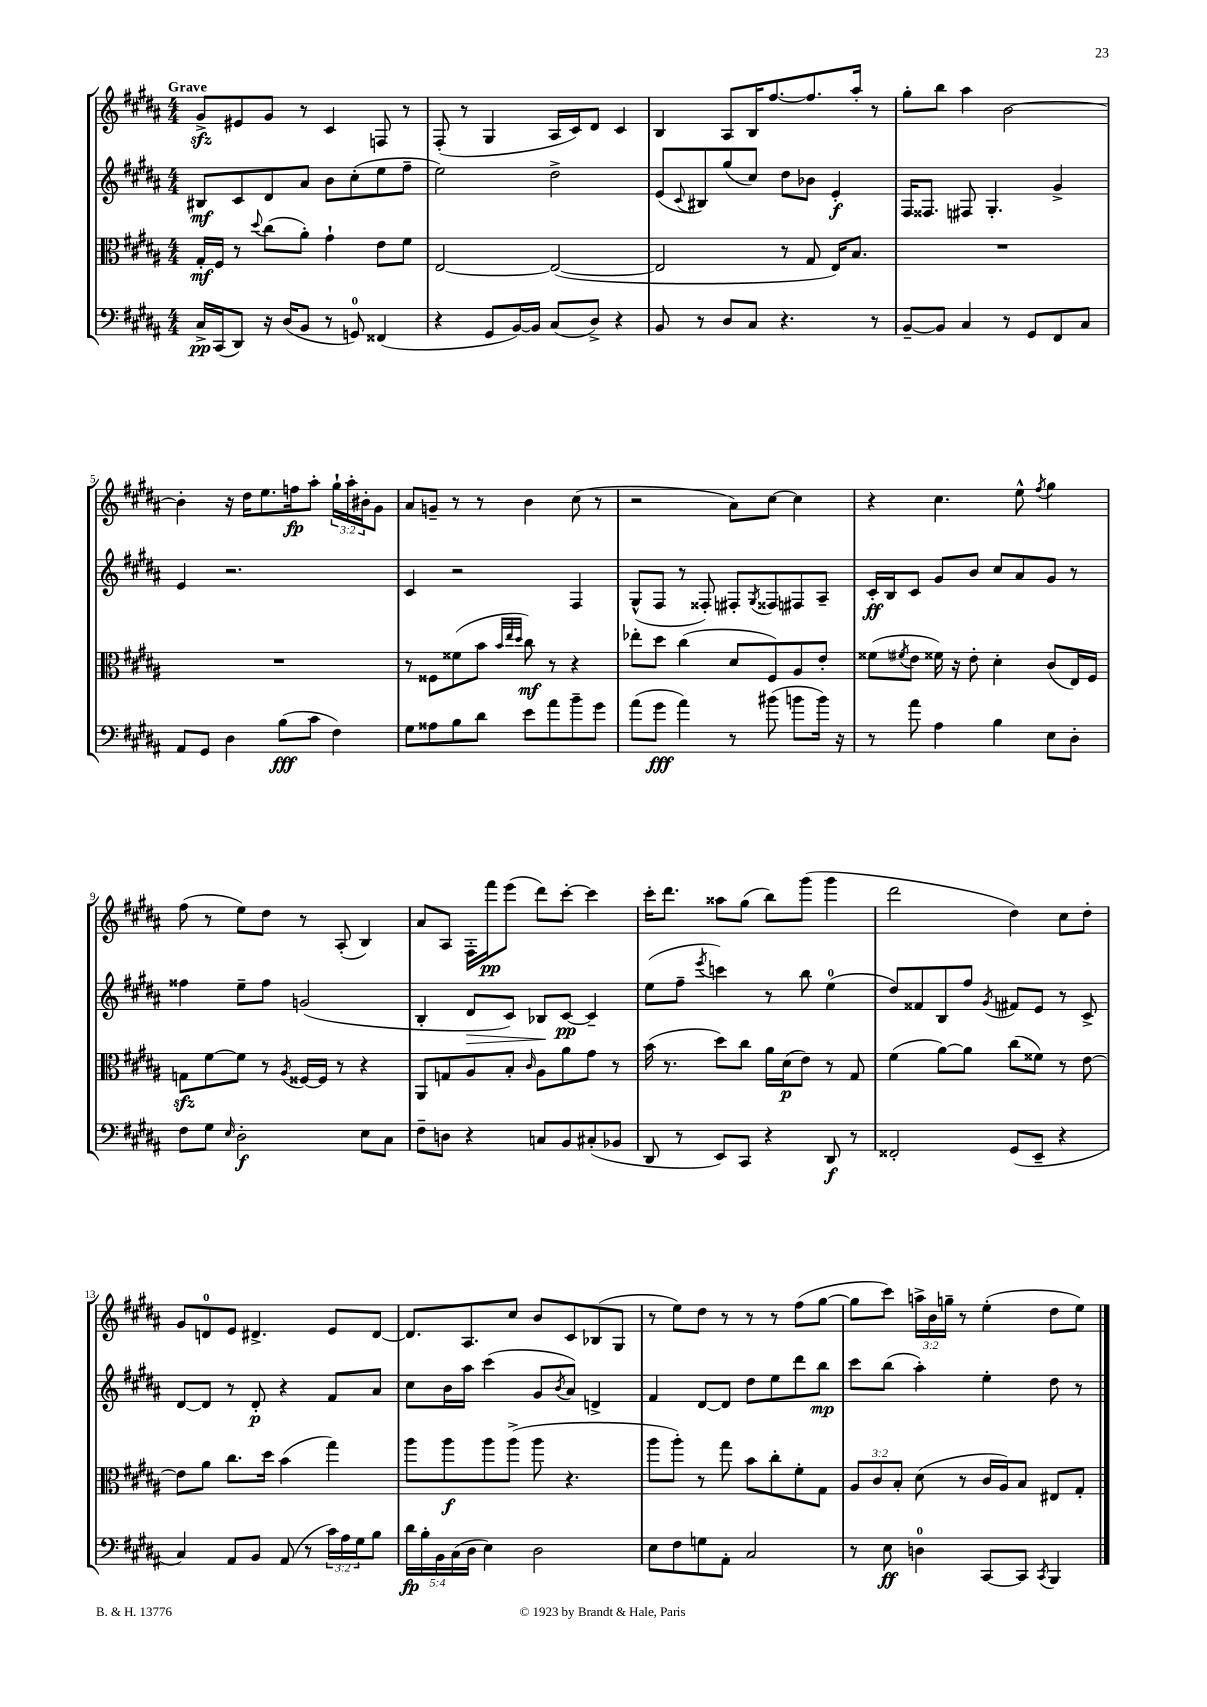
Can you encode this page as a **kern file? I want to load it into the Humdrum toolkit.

**kern	**kern	**kern	**kern
*staff4	*staff3	*staff2	*staff1
*clefF4	*clefC3	*clefG2	*clefG2
*k[f#c#g#d#a#]	*k[f#c#g#d#a#]	*k[f#c#g#d#a#]	*k[f#c#g#d#a#]
*M4/4	*M4/4	*M4/4	*M4/4
16C#^/LL	16G#'/LL	8B#/L	8g#^/L
(16CC#/J	16F#/JJ	.	.
8DD#/J)	8r	8c#/	8e#/
.	8qqdd#/	.	.
16r	(8cc#\L	8d#/	8g#/J
(16D#/LK	.	.	.
8BB/J	8a#'\J)	8a#/J	8r
8r	4g#`\	8b\L	4c#/
8GG/)	.	(8cc#'\	.
(4FF##/	8e\L	8ee\	8F/
.	8f#\J	8ff#~\J	8r
=	=	=	=
4r	[2E/	2ee\)	(8F#'/
.	.	.	8r
8GG#/L	.	.	4G#/
[16BB/L)	.	.	.
16BB/]JJ	.	.	.
(8C#/L	(2E/_	2dd#^\	16A#/LL
.	.	.	16c#/J)
8D#^/J)	.	.	8d#/J
4r	.	.	4c#/
=	=	=	=
8BB/	2E/]	(8e/L	4B/
.	.	8qqc#/	.
8r	.	8B#/)	.
8D#/L	.	(8gg#/	8A#/L
8C#/J	.	8cc#/J)	16B/K
.	.	.	[8.ff#/
4.r	8r	8dd#\L	.
.	8G#/	8b-\J	8.ff#/]
.	16E/LK)	4e'/	.
.	8.B/J	.	16aa#'/Jk
8r	.	.	8r
=	=	=	=
[8BB~/L	1r	16F#/LK	8gg#'\L
.	.	8.F##/J	.
8BB/]J	.	.	8bb\J
4C#/	.	8F#/	4aa#\
.	.	4.G#'/	.
8r	.	.	[2b\
8GG#/L	.	.	.
8FF#/	.	4g#^/	.
8C#/J	.	.	.
=	=	=	=
8AA#/L	1r	4e/	4b'\]
8GG#/J	.	.	.
4D#\	.	2.r	16r
.	.	.	16dd#\LK
.	.	.	8.ee\
(8B\L	.	.	.
.	.	.	16ff\k
8c#\J	.	.	8aa#'\J
4F#\)	.	.	24gg#`\LL
.	.	.	24aa#'\
.	.	.	24b#'\J
.	.	.	8g#\J
=	=	=	=
8G#\L	8r	4c#/	8a#/L
8A##\	8F##\L	.	8g~/J
8B\	(8f##\	2r	8r
8d#\J	8b\J	.	8r
.	32qqb/LLL	.	.
.	32qqee/	.	.
.	32qqdd#/JJJ	.	.
8e\L	8cc#\)	.	4b\
8a#\	8r	.	.
8b~\	4r	4F#/	(8cc#\
8g#\J	.	.	8r
=	=	=	=
(8a#\L	8ee-'\L	(8G#^^/L	2r
8g#\J	8dd#\J	8F#/J	.
4a#\)	(4cc#\	8r	.
.	.	8F##'/)	.
8r	8d#/L	8F#'/L	8a#\L)
.	.	8qG#/	.
(8b#\	8F#/)	8F##/	[8cc#\J
8b\L	8A#/	8F#/	4cc#\]
16b\Jk)	8e'/J	8A#~/J	.
16r	.	.	.
=	=	=	=
8r	(8f##\L	16c#'/LL	4r
.	.	16B/J	.
.	8qf#/	.	.
8a#\	8e\J	8c#/J	.
4A#\	16f##\)	8g#/L	4.cc#\
.	16r	.	.
.	8e'\	8b/J	.
4B\	4d#'\	8cc#/L	.
.	.	8a#/	8ee^^\
.	.	.	8qff#/
8E\L	(8c#/L	8g#/J	4gg#\
8D#'\J	16E/L)	8r	.
.	16F#/JJ	.	.
=	=	=	=
8F#\L	8G\L	4ff##\	(8ff#\
8G#\J	[8f#\	.	8r
16qqE/	.	.	.
2D#'\	8f#\]J	8ee~\L	8ee\L)
.	8r	8ff##\J	8dd#\J
.	8qA#/	.	.
.	[16F##/LL	(2g/	8r
.	16F##/]JJ	.	.
.	8r	.	(8A#'/
8E\L	4r	.	4B/)
8C#\J	.	.	.
=	=	=	=
8F#~\L	8AA#/L	4B'/	8a#/L
8D\J	8G/	.	8A#/J
4r	8A#/	8d#/L	16F#'\LL
.	.	.	16fff#\J
.	8B'/J	8c#/J)	(8eee\J
.	16qqc#/	.	.
8C/L	8A#\L	8B-/L	8ddd#\L)
8BB/	8a#\	[8c#/J	[8ccc#'\J
(8C#'/	8g#\J	4c#~/]	4ccc#\]
8BB-/J	8r	.	.
=	=	=	=
8DD#/	(16b\	(8ee\L	16ccc#'\LK
.	8.r	.	8.ddd#\J
8r	.	8ff#~\J	.
.	.	8qeee/	.
8EE/L)	8dd#\L)	4ccc\)	8aa##\L
8CC#/J	8cc#\J	.	(8gg#\J
4r	16a#\LL	8r	8bb\L)
.	(16d#\J	.	.
.	8e\J)	8bb\	(8ggg#\J
8DD#/	8r	(4ee\	4ggg#\
8r	8G#/	.	.
=	=	=	=
2FF##'/	(4f#\	8dd#/L)	2ddd#\
.	.	8f##/	.
.	[8a#\L)	8B/	.
.	8a#\]J	8ff#/J	.
.	.	8qg#/	.
(8GG#/L	(8cc#\L	8f#/L	4dd#\)
8EE~/J	8f##\J)	8e/J	.
4r	8r	8r	8cc#\L
.	[8e\	8c#^/	8dd#'\J
=	=	=	=
4C#/)	8e\]L	[8d#/L	8g#/L
.	8a#\J	8d#/]J	8d/
8AA#/L	8.cc#\L	8r	8e/J
8BB/J	.	8d#'/	4.d#^/
.	16dd#\Jk	.	.
(8AA#/	(4b\	4r	.
8r	.	.	.
24c#\LL)	4gg#\)	8f#/L	8e/L
24A#\	.	.	.
24G#\J	.	.	.
8B\J	.	8a#/J	[8d#/J
=	=	=	=
20d#\LL	8aa#\L	8cc#\L	8.d#/]L
20B'\	.	.	.
20BB\	.	.	.
.	8aa#\	16b\L	.
(20C#\	.	.	.
.	.	16aa#\JJ	8.A#/
20D#\JJ	.	.	.
4E\)	8aa#\	(4ccc#\	.
.	(8aa#^\J	.	8cc#/J
2D#\	8aa#\	8g#/L	8b/L
.	.	8qb/	.
.	4.r	8a#/J)	8c#/
.	.	4d^/	(8B-/
.	.	.	8G#/J
=	=	=	=
8E\L	8aa#\L	4f#/	8r
8F#\	8aa#'\J)	.	8ee\L)
8G\	8r	[8d#/L	8dd#\J
8AA#'\J	8gg#\	8d#/]J	8r
2C#/	8b\L	8dd#\L	8r
.	8cc#'\	8ee\	8r
.	8f#'\	8ddd#\	(8ff#\L
.	8G#\J	8bb\J	[8gg#\J
=	=	=	=
8r	12A#/L	8ccc#\L	8gg#\]L
.	12c#/	.	.
8E\	.	(8bb\J	8ccc#\J)
.	12B'/J	.	.
4D\	(8d#\	4aa#'\)	24aa^\LL
.	.	.	24b\
.	.	.	24gg~\JJ
.	8r	.	8r
[8CC#/L	16c#/LL	4ee'\	(4ee'\
.	16A#/J)	.	.
8CC#/]J	8B/J	.	.
8qCC#/	.	.	.
4BBB/	8E#/L	8dd#\	8dd#\L
.	8G#'/J	8r	8ee\J)
==	==	==	==
*-	*-	*-	*-
